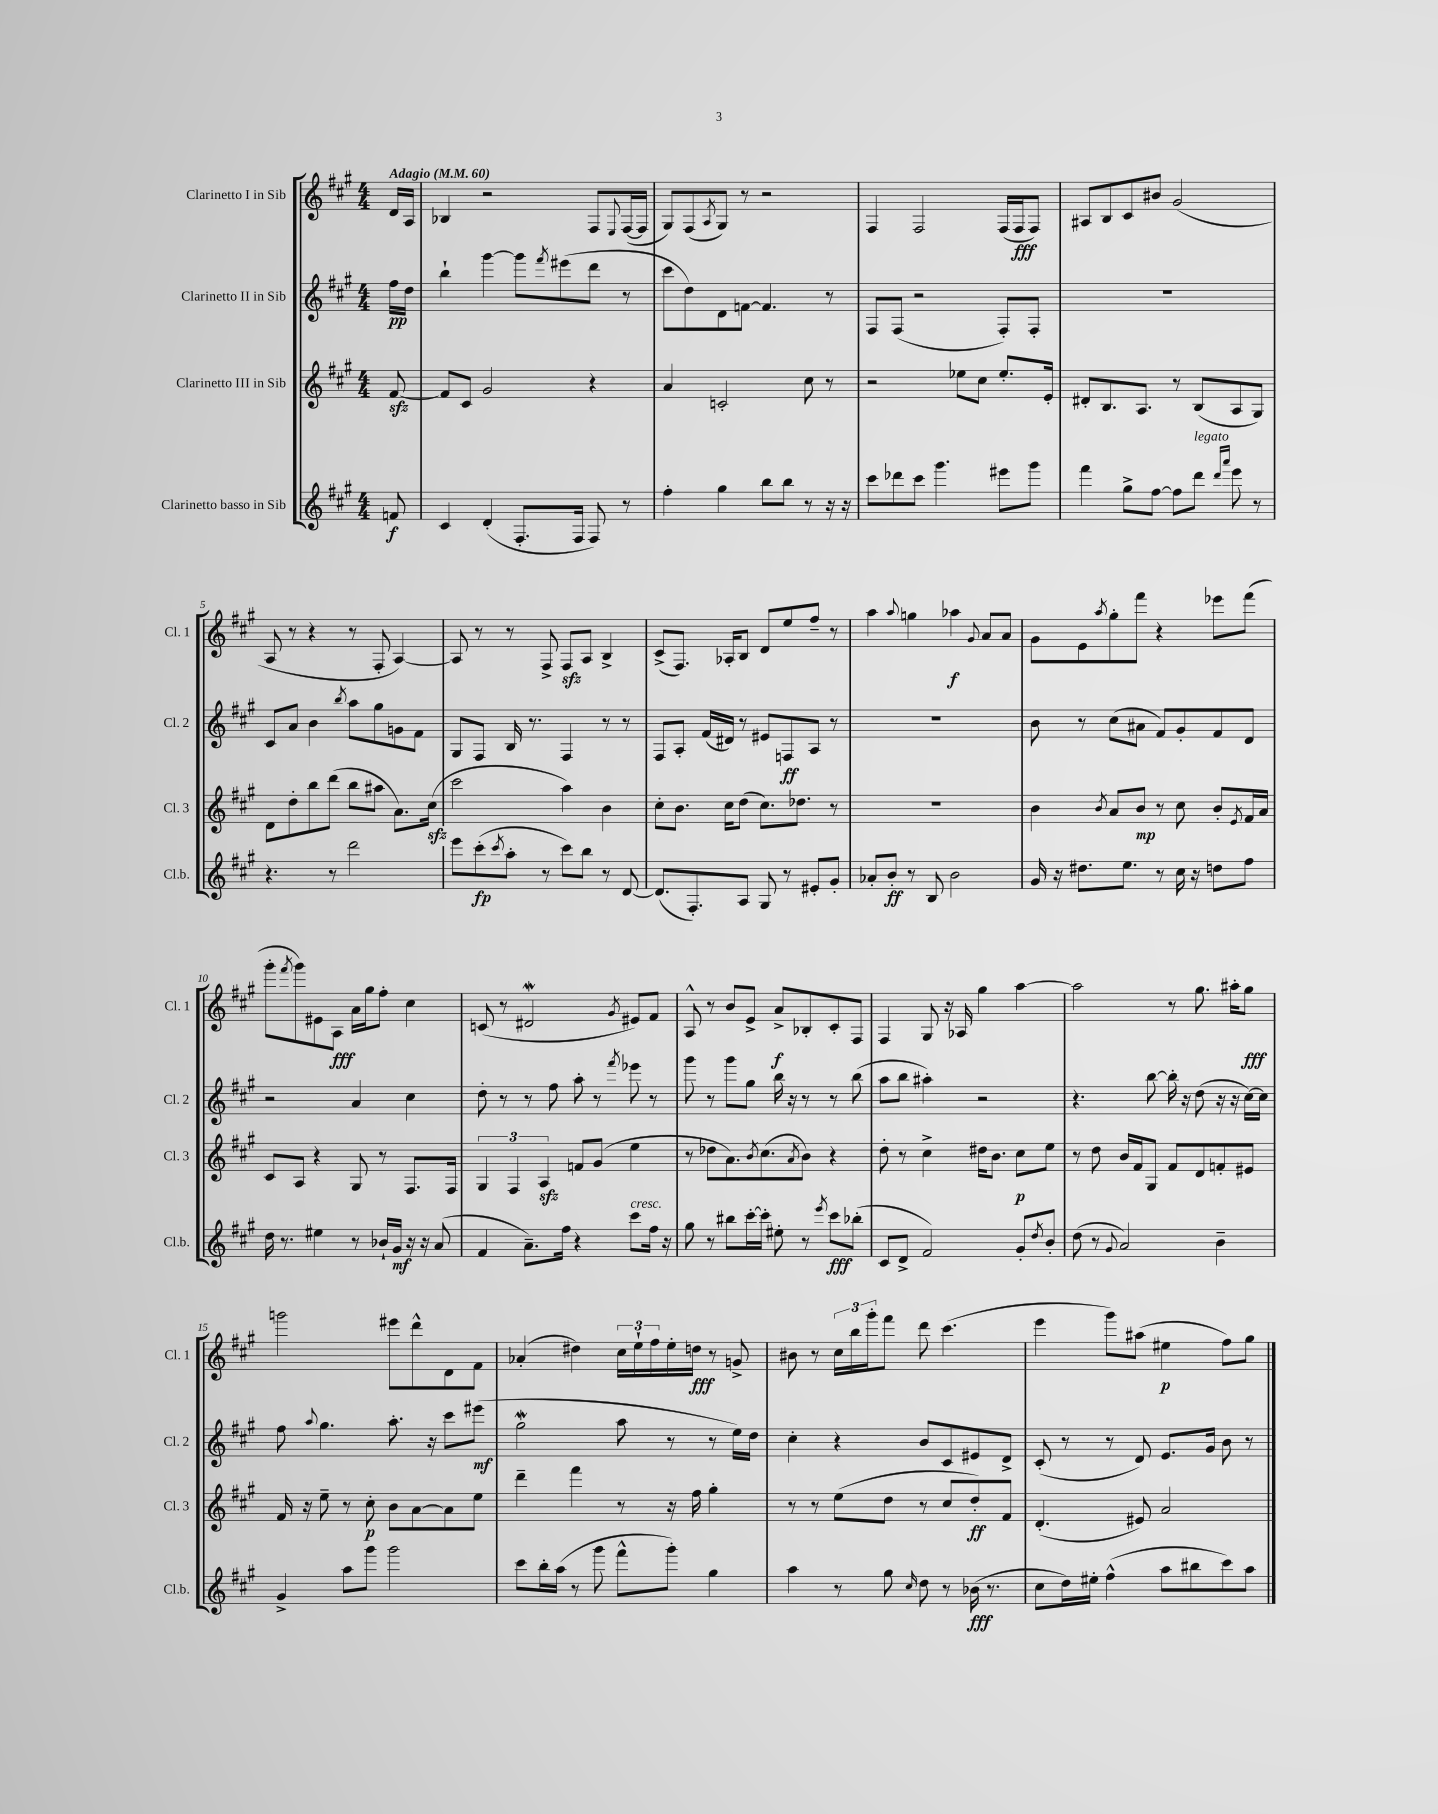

**kern	**kern	**kern	**kern
*staff4	*staff3	*staff2	*staff1
*clefG2	*clefG2	*clefG2	*clefG2
*k[f#c#g#]	*k[f#c#g#]	*k[f#c#g#]	*k[f#c#g#]
*M4/4	*M4/4	*M4/4	*M4/4
*MM60	*MM60	*MM60	*MM60
8f	[8f#	16ff#	16d
.	.	16dd	16A
=	=	=	=
4c#	8f#]	4bb`	4B-
.	8c#	.	.
(4d'	2g#	[4ggg#	2r
8.F#'	.	8ggg#]	.
.	.	8qfff#	.
.	.	(8eee#	.
16F#	.	.	.
8F#)	4r	8ddd	8F#
.	.	.	8qqE
8r	.	8r	([16F#
.	.	.	16F#]
=	=	=	=
4ff#'	4a	8ccc#	8G#)
.	.	8dd)	(8F#
.	.	.	8qA
4gg#	2c'	8d	8G#)
.	.	[8f	8r
8bb	.	4.f]	2r
8bb	.	.	.
8r	8cc#	.	.
16r	8r	8r	.
16r	.	.	.
=	=	=	=
8ccc#	2r	8F#	4F#
8ddd-	.	(8F#	.
8ccc#	.	2r	2F#
4.ggg#	.	.	.
.	8ee-	.	.
.	8cc#	.	.
8eee#	8.ee-'	8F#')	(16F#
.	.	.	16F#
8ggg#	.	8F#'	8F#)
.	16e'	.	.
=	=	=	=
4fff#	8d#'	1r	8A#
.	8.B	.	8B
8gg#^	.	.	8c#
.	8.A	.	.
[8ff#	.	.	8b#
8ff#]	8r	.	(2g#
8ddd	(8B	.	.
16qqddd	.	.	.
16qqaaa	.	.	.
8eee	8A	.	.
8r	8G#)	.	.
=	=	=	=
4.r	8d	8c#	8A
.	8dd'	8a	8r
.	8bb	4b	4r
8r	(8ddd	.	.
.	.	8qbb	.
2ddd	8bb	8aa	8r
.	8aa#	8gg#	8F#'
.	8.a)	8g	[4A)
.	.	8f#	.
.	(16cc#	.	.
=	=	=	=
8eee	2ccc#	8G#	8A]
(8ccc#'	.	8F#	8r
8qccc#	.	.	.
8aa'	.	16B	8r
.	.	8.r	.
8r	.	.	8F#^
8ccc#)	4aa)	4F#	8F#
8bb	.	.	8A
8r	4b	8r	4B^
[8d	.	8r	.
=	=	=	=
(8.d]	8cc#'	8F#	(8c#^
.	8.b	8A'	8.F#)
8.F#')	.	.	.
.	.	(16f#	.
.	16cc#	16d#)	16A-'
8A	(8dd	8r	8B
8G#	8.cc#)	8e#	8d
8r	.	8F	8ee
.	8.dd-	.	.
8e#'	.	8A	8ff#~
8g#'	8r	8r	8r
=	=	=	=
8a-'	1r	1r	4aa
8b'	.	.	.
.	.	.	8qqaa
8r	.	.	4gg
8B	.	.	.
2b	.	.	4aa-
.	.	.	8qqg#
.	.	.	8a
.	.	.	8a
=	=	=	=
16g#	4b	8b	8g#
16r	.	.	.
8.dd#	.	8r	8e
.	8qb	.	8qaa
.	8a	(8cc#	8gg#'
8.ee	.	.	.
.	8b	8a#	8fff#
8r	8r	8f#)	4r
16cc#	8cc#	8g#'	.
16r	.	.	.
8dd	8b'	8f#	8eee-
.	8qe	.	.
8ff#	16f#	8d	(8fff#
.	16a	.	.
=	=	=	=
16dd	8c#	2r	8ggg#'
8.r	.	.	.
.	.	.	8qfff#
.	8A	.	8ggg#)
4ee#	4r	.	8e#
.	.	.	8A
8r	8G#	4a	16a
.	.	.	16gg#
16b-`	8r	.	8ff#'
16g#	.	.	.
16r	8.F#	4cc#	4cc#
16r	.	.	.
(8a	.	.	.
.	16F#	.	.
=	=	=	=
4f#	6G#	8dd'	(8c
.	.	8r	8r
.	6F#	.	.
8.a~)	.	8r	2d#
.	6A	.	.
.	.	8ff#	.
16ff#	.	.	.
4r	8f	8aa'	.
.	(8g#	8r	.
.	.	8qfff#	8qg#
8ccc#	4ee	8eee-	8e#)
16ff#	.	8r	8f#
16r	.	.	.
=	=	=	=
8gg#	8r	8ggg#	8A^^
8r	8dd-	8r	8r
8bb#	8.a)	8ggg#	8b
[16ccc#'	.	8gg#	8e^
.	8qb	.	.
16ccc#']	(8.cc#	.	.
8ee#'	.	16bb	8a^
.	.	16r	.
.	8qa	.	.
8r	8b)	8r	8B-'
8qeee	.	.	.
8ccc#	4r	8r	8c#'
(8bb-'	.	(8bb	8F#
=	=	=	=
8c#	8dd'	8aa	4F#
8d^	8r	8bb	.
2f#)	4cc#^	4aa#')	8G#
.	.	.	16r
.	.	.	16A-
.	16dd#	2r	4gg#
.	8.b	.	.
8g#'	8cc#	.	[4aa
8qdd	.	.	.
8b'	8ee	.	.
=	=	=	=
(8dd	8r	4.r	2aa]
8r	8dd	.	.
8qqg#	.	.	.
2a)	16b	.	.
.	16f#	.	.
.	8G#	[8bb	.
.	8f#	16bb']	8r
.	.	16r	.
.	8d	(8dd	8.gg#
4b~	8f'	16r	.
.	.	16r	16aa#'
.	8e#	[16cc#)	8gg#
.	.	16cc#]	.
=	=	=	=
4g#^	16f#	8ff#	2ggg
.	16r	.	.
.	.	8qqaa	.
.	8ee~	4.gg#	.
8aa	8r	.	.
8ggg#	8cc#'	.	.
2ggg#	8b	8.aa'	8eee#
.	[8a	.	8ddd^^
.	.	16r	.
.	8a]	8ccc#	8d
.	8ee	(8eee#	8f#
=	=	=	=
8ccc#	4ddd~	2gg#	(4a-'
16bb'	.	.	.
(16aa	.	.	.
8r	4fff#	.	4dd#)
8ggg#	.	.	.
8fff#^^	8r	8aa	24cc#
.	.	.	24ee`
.	.	.	24ff#
8ggg#')	16r	8r	16ee'
.	16ff#	.	16dd
4gg#	4gg#'	8r	8r
.	.	16ee)	8g^
.	.	16dd	.
=	=	=	=
4aa	8r	4cc#'	8b#
.	8r	.	8r
8r	(8ee	4r	24cc#
.	.	.	24bb
.	.	.	24ggg#'
8gg#	8dd	.	8fff#
16qqcc#	.	.	.
8dd	8r	8b	8ddd
8r	8cc#	8c#	(4.ccc#
(16b-	8dd')	8e#	.
8.r	.	.	.
.	8f#	8d^	.
=	=	=	=
8cc#	(4.d'	(8c#'	4eee
16dd)	.	8r	.
16ee#'	.	.	.
(4ff#^^	.	8r	8ggg#)
.	8e#)	8d)	(8aa#
8aa	2a	8.e	4ee#
8bb#	.	.	.
.	.	16g#	.
8ccc#)	.	8b	8ff#)
8aa	.	8r	8gg#
==	==	==	==
*-	*-	*-	*-
